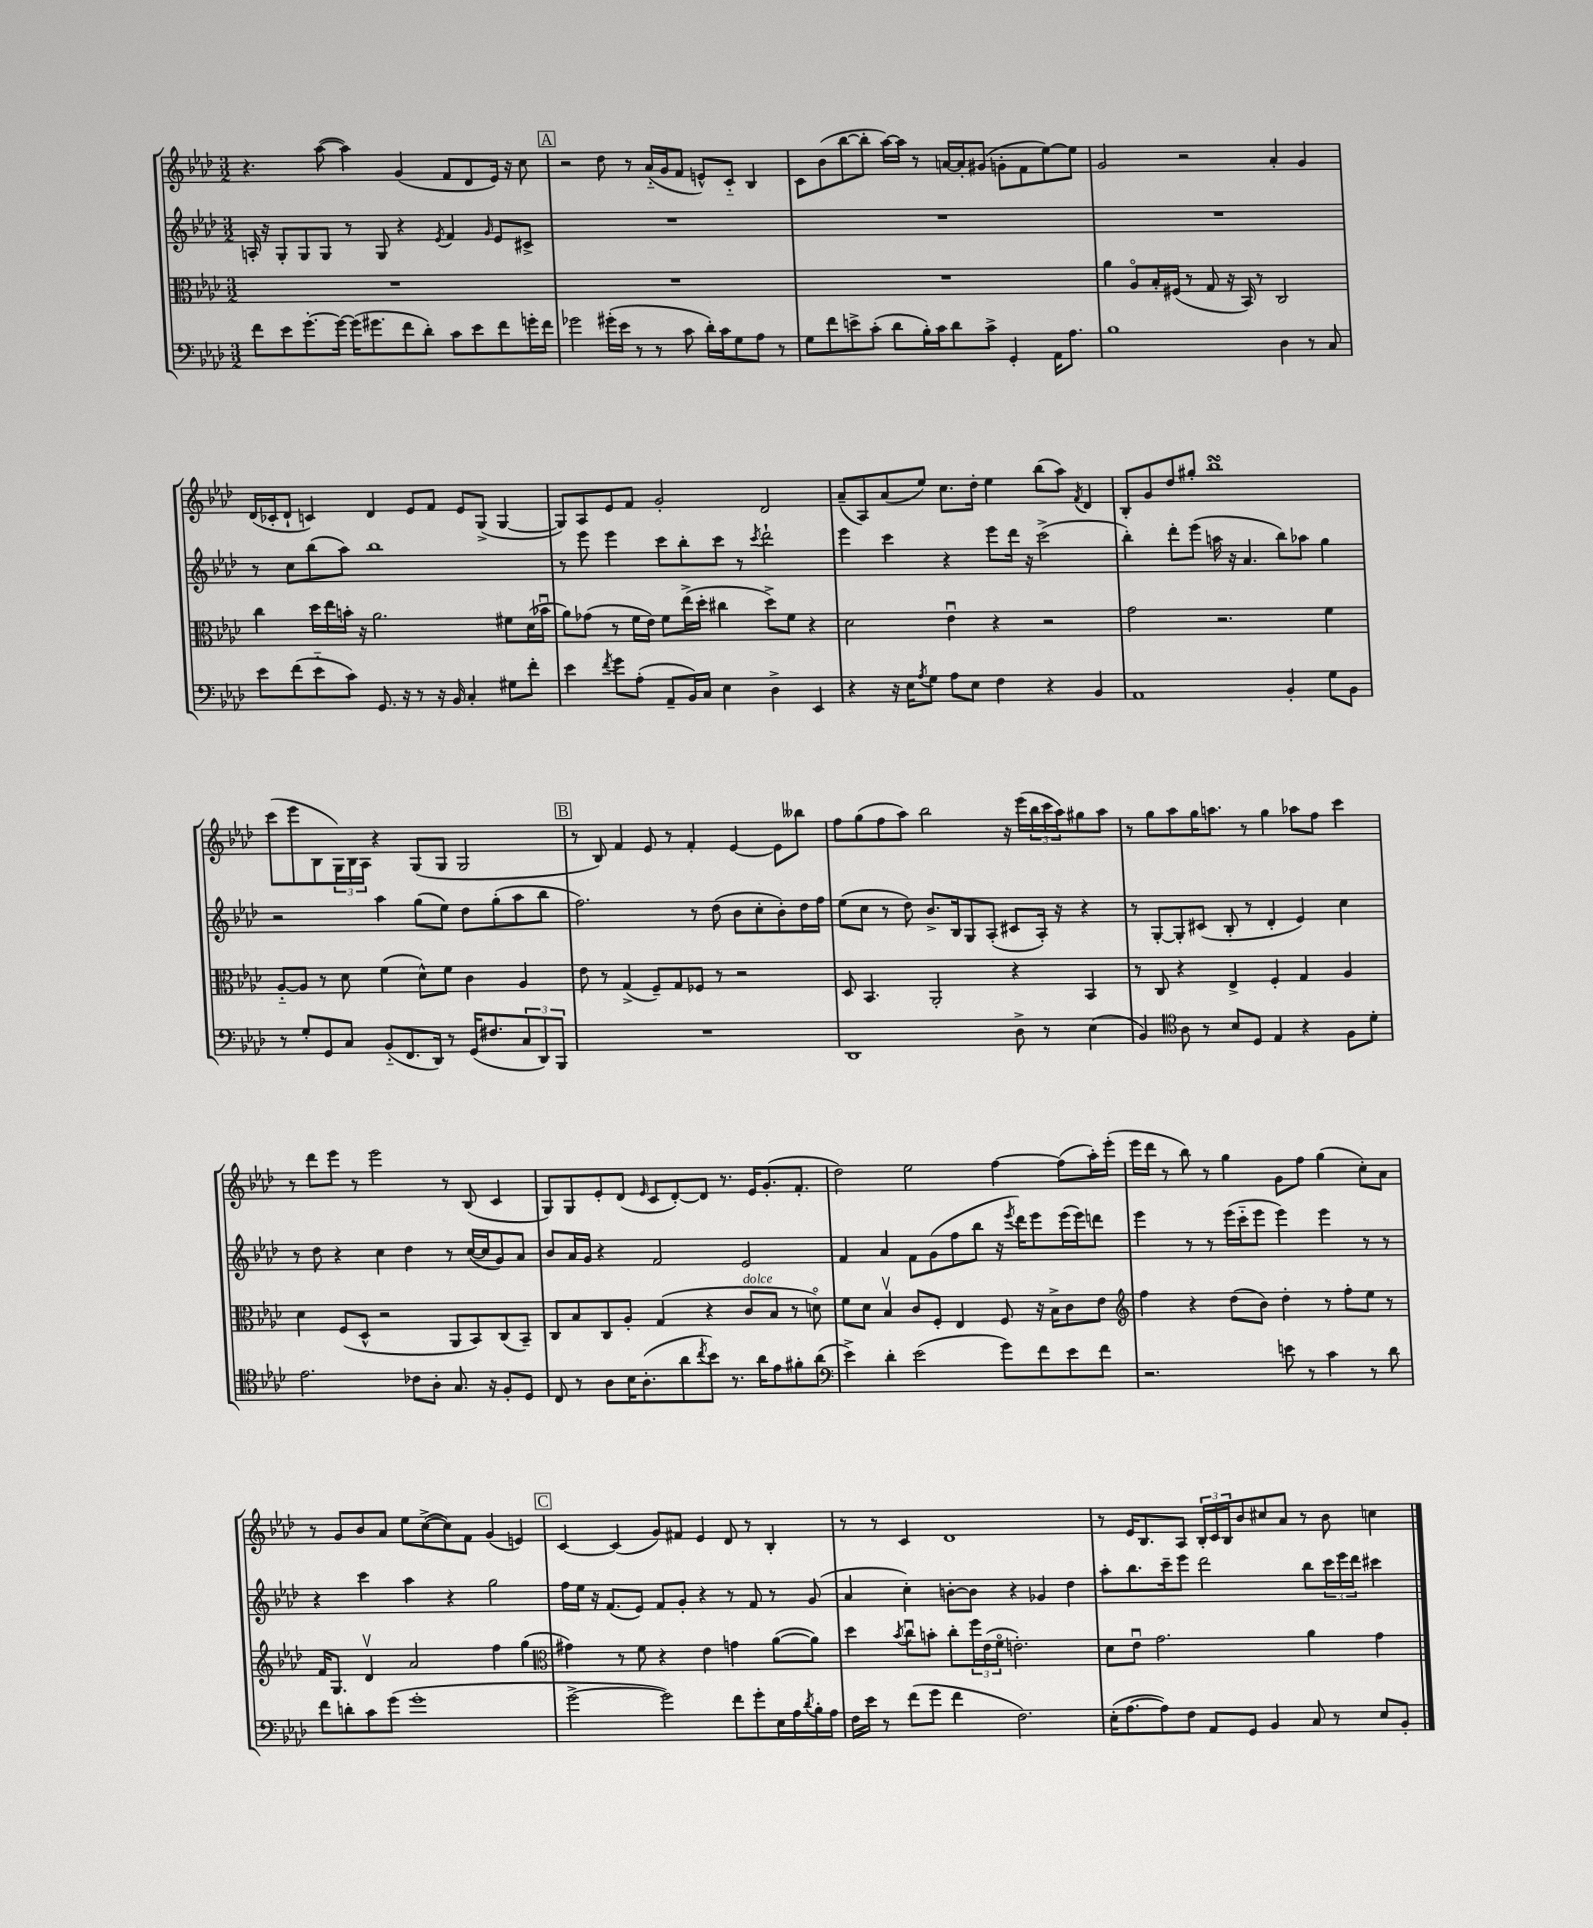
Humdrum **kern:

**kern	**kern	**kern	**kern
*staff4	*staff3	*staff2	*staff1
*clefF4	*clefC3	*clefG2	*clefG2
*k[b-e-a-d-]	*k[b-e-a-d-]	*k[b-e-a-d-]	*k[b-e-a-d-]
*M3/2	*M3/2	*M3/2	*M3/2
8f\L	1.r	16A'/	4.r
.	.	16r	.
8e-\	.	8G'/L	.
[8.g'\	.	8G/	.
.	.	8G/J	([8aa-\
16g\_Jk	.	.	.
(16g\]LK	.	8r	4aa-\])
8.g#\	.	.	.
.	.	8G/	.
8f\	.	4r	(4g/
8d-'\J)	.	.	.
.	.	8qe-/	.
8c\L	.	4f/	8f/L
8e-\	.	.	8d-/
.	.	16qqg/	.
8f\	.	8e-/L	16e-/Jk)
.	.	.	16r
16g'\L	.	8c#^/J	8cc\
16f\JJ	.	.	.
=	=	=	=
2g-\	1.r	1.r	2r
(16g#'\LL	.	.	8dd-\
16e-\JJ	.	.	.
8r	.	.	8r
8r	.	.	(16a-'~/LL
.	.	.	16g/J
8c\	.	.	8f/J
16d-'\LL)	.	.	8e^^/L)
16c\J	.	.	.
8G\	.	.	8c'~/J
8A-\J	.	.	4B-/
8r	.	.	.
=	=	=	=
8G\L	1.r	1.r	8c\L
8f\	.	.	(8b-\
8e^\	.	.	[8bb-\
(8c'\J	.	.	8bb-'\]J
8d-\L	.	.	[16aa-\LL)
.	.	.	16aa-\]JJ
16B-'\L)	.	.	8r
16c\J	.	.	.
8d-\	.	.	[16a/LL
.	.	.	16a'/]J
8c^\J	.	.	(8g#/J
4GG'/	.	.	8g'\L
.	.	.	8f\
16AA-\LK	.	.	[8ee-\)
8.A-\J	.	.	.
.	.	.	8ee-\]J
=	=	=	=
1B-	4a-\	1.r	2g/
.	8A-o/L	.	.
.	16B-'/L	.	.
.	(16F#/JJ	.	.
.	8r	.	2r
.	8G/	.	.
.	16r	.	.
.	16BB-/)	.	.
.	8r	.	.
4D-\	2C/	.	4a-'/
8r	.	.	4g/
8C/	.	.	.
=	=	=	=
8e-\L	4cc\	8r	(16d-/LL
.	.	.	16c-'/J
(8f\	.	8cc\L	8d-`/J
8e-'~\	16dd-\LL	(8bb-\	4c/)
.	16ee-\	.	.
8c\J)	16b'\JJ	8aa-\J)	.
.	16r	.	.
8.GG/	2.a-\	1bb-	4d-/
16r	.	.	.
8r	.	.	8e-/L
16r	.	.	8f/J
16BB-/	.	.	.
4C'/	.	.	8e-/L
.	.	.	(8G^/J
8G#\L	8f#\L	.	[4G/
8f'\J	(16d-\L	.	.
.	16b-u\JJ	.	.
=	=	=	=
4e-\	8a-\L)	8r	8G/]L)
.	(8g-\J	8eee-\	8A-/
8qf/	.	.	.
8g\L	8r	4eee-\	8e-/
(8A-'\J	16f\LL	.	8f/J
.	16e-\JJ)	.	.
8AA-~/L	8f\L	8ccc\L	2g'/
16BB-/L)	(16ee-^\L	8bb-'\	.
16C/JJ	16dd-'\JJ	.	.
4E-\	4cc#\	8ccc\J	.
.	.	8r	.
.	.	8qccc/	.
4D-^\	8dd-^\L)	2ddd-`\	2d-/
.	8f\J	.	.
4EE-/	4r	.	.
=	=	=	=
4r	2d-\	4eee-\	(8a-~/L
.	.	.	8A-/)
16r	.	4ccc\	(8a-/
16E-\LK	.	.	.
8qA-/	.	.	.
8G\J	.	.	8ee-/J)
8A-\L	4e-u\	4r	8.cc\L
8E-\J	.	.	.
.	.	.	16dd-'\Jk
4F\	4r	8eee-\L	4ee-\
.	.	16ddd-\Jk	.
.	.	16r	.
4r	2r	(2ccc^\	(8bb-\L
.	.	.	8aa-\J)
.	.	.	8qf/
4BB-/	.	.	4d-/
=	=	=	=
1AA-	2g\	4bb-'\)	8B-'/L
.	.	.	8g/
.	.	8ddd-'\L	8dd-/
.	.	(8eee-\J	8gg#'/J
.	2.r	16aa\	1bb-
.	.	16r	.
.	.	4.a-/	.
4BB-'/	.	8bb-\L)	.
.	.	8aa-\J	.
8G\L	4f\	4gg\	.
8BB-\J	.	.	.
=	=	=	=
8r	[8A-'~/L	2r	(8ccc\L
8G'/L	8A-/]J	.	8eee-\
8GG/	8r	.	8B-\
8C/J	8d-\	.	24G\L)
.	.	.	24B-\
.	.	.	24A-\JJ
(8BB-'~/L	(4f\	4aa-\	4r
8.FF/	.	.	.
.	8d-^^\L)	(8gg\L	(8G/L
16DD-/Jk)	.	.	.
8r	8f\J	8ee-\J)	8G/J
(16GG/LK	4c\	8dd-\L	2G/
8.F#/	.	.	.
.	.	(8gg'\	.
12C/	4A-/	8aa-\	.
12DD-/)	.	.	.
.	.	8bb-\J	.
12BBB-/J	.	.	.
=	=	=	=
1.r	8e-\	2.ff\)	8r
.	8r	.	8B-/)
.	(4G^/	.	4f/
.	8F~/L)	.	8e-/
.	8G/	.	8r
.	8F-/J	8r	4f'/
.	8r	(8dd-\	.
.	2r	8b-\L	[4e-/
.	.	8cc'\	.
.	.	8b-'\)	8e-\]L
.	.	16dd-\L	8bb--\J
.	.	16ff\JJ	.
=	=	=	=
1DD-	8D-/	(8ee-\L	8ff\L
.	4.BB-/	8cc\J	(8gg\
.	.	8r	8ff\
.	.	8dd-\)	8aa-\J)
.	2AA-'/	8.b-^/L	2bb-\
.	.	16B-/k	.
.	.	8G/	.
.	.	(8A-'/J	.
8D-^\	4r	8c#/L	16r
.	.	.	(16eee-\LL
8r	.	16A-'/Jk)	24bb-\
.	.	.	24ccc\
.	.	16r	.
.	.	.	24aa-\J)
(4E-\	4BB-/	4r	8gg#\
.	.	.	8aa-\J
=	=	=	=
4BB-/)	8r	8r	8r
.	8C/	[8G'/L	8gg\L
*clefC4	*	*	*
8A-\	4r	8G'/]	8aa-\
8r	.	(8c#/J	16gg\K
.	.	.	8.aa\J
8B-/L	4E-^/	8B-'/	.
8D-/J	.	8r	8r
4E-/	4F'/	4d-'/	4gg\
4r	4G/	4e-/)	8aa-\L
.	.	.	8ff\J
8F\L	4A-/	4cc\	4ccc\
8d-'\J	.	.	.
=	=	=	=
2.e-\	4d-\	8r	8r
.	.	8dd-\	8ddd-\L
.	(8F/L	4r	8eee-\J
.	8D-^^/J	.	8r
.	2r	4cc\	2eee-\
8c-\L	.	4dd-\	.
8A-'\J	.	.	.
8.G/	8AA-/L	8r	8r
.	8BB-/)	([16cc/LL	(8B-/
16r	.	16cc/]J	.
8F'/L	(8C/	8g/)	4c/
8D-/J	8BB-~/J)	8a-/J	.
=	=	=	=
8C/	8C/L	8b-/L	8G/L)
8r	8B-/	16a-/L	8G/
.	.	16g/JJ	.
8A-\L	8C/	4r	8e-'/
16B-\K	8A-'/J	.	(8d-/J
(8.A-'\	.	.	.
.	.	.	16qqe-/
.	(4G/	2f/	8c/L
8a-\	.	.	[8d-'/)
8qcc/	.	.	.
8b-\J)	4r	.	8d-/]J
8.r	.	.	8.r
.	8c/L	2e-/	.
16a-\LK	.	.	16e-/LK
8e-\	8B-/J	.	(8.g'/
8f#'\	8r	.	.
.	.	.	8.f'/J
(8a-\J	8do\)	.	.
=	=	=	=
*clefF4	*	*	*
4e-^\)	8f\L	4f/	2dd-\)
.	8d-\J	.	.
4d-'\	4B-v/	4a-/	.
(2e-\	8c/L	8f\L	2ee-\
.	8F'/J	(8g\	.
.	4E-/	8ff\	.
.	.	8bb-\J	.
8g\L)	8F/	16r	[4ff\
.	.	8qeee-/	.
.	.	16ddd-\LK)	.
8f\	16r	8eee-\	.
.	16B-^\LK	.	.
8e-\	8c\	(16eee-\L	(8ff\]L
.	.	16eee-\J)	.
8f\J	8e-\J	8ddd\J	16aa-'\L)
.	.	.	(16eee-'\JJ
=	=	=	=
*	*clefG2	*	*
2.r	4ff\	4eee-\	16eee-\LL
.	.	.	16ddd-\JJ
.	.	.	8r
.	4r	8r	8bb-\)
.	.	8r	8r
.	(8dd-\L	(16eee-\LL	4gg\
.	.	16ccc'~\J	.
.	8b-\J)	8eee-\J	.
8e\	4dd-'\	4eee-\)	8g\L
8r	.	.	8ff\J
4c\	8r	4eee-\	(4gg\
.	8ff'\L	.	.
8r	8ee-\J	8r	8cc'\L)
8d-\	8r	8r	8a-\J
=	=	=	=
8f\L	16f/LK	4r	8r
.	8.G/J	.	.
8d'\	.	.	8g/L
8c\	4d-v/	4ccc\	8b-/
(8g\J	.	.	8a-/J
1g'	2a-/	4aa-\	8ee-\L
.	.	.	([8cc^\
.	.	4r	8cc\])
.	.	.	8f\J
.	4ff\	2gg\	(4g/
.	(4gg\	.	4e/)
=	=	=	=
*	*clefC3	*	*
[2g^\	4g#\)	16ff\LL	[4c/
.	.	16ee-\JJ	.
.	.	16r	.
.	.	(8.f/L	.
.	8r	.	(4c/]
.	8f\	8e-/J)	.
2g\])	4r	8f/L	8g/L)
.	.	8g'/J	8f#/J
.	4e-\	4r	4e-/
8f\L	4g\	8r	8d-/
8g'\	.	8f/	8r
16E-\L	([8a-\L	8r	4B-'/
16A-\	.	.	.
8qd-/	.	.	.
16B-'\	8a-\]J)	(8g/	.
16A-\JJ	.	.	.
=	=	=	=
16F\LL	4dd-\	4a-/	8r
16e-\JJ	.	.	.
8r	.	.	8r
.	8qb-/	.	.
(8f\L	8ccu\L	4cc'\)	4c/
8g\J	8b'\J	.	.
4f\	8cc'\L	[8b'\L	1d-
.	24ff\L	8b\]J	.
.	(24e-\	.	.
.	24fo\JJ	.	.
2.F\)	2.e'\)	4r	.
.	.	4g-/	.
.	.	4dd-\	.
=	=	=	=
(16E-'\LK	8d-\L	8aa-'\L	8r
[8.A-\	.	.	.
.	8e-u\J	8.bb-\	16e-/LK
.	.	.	8.B-/
8A-\])	2.g\	.	.
.	.	16ccc~\k	.
8F\J	.	8eee-\J	8A-/J
8AA-/L	.	2ddd-\	24B-'/LL
.	.	.	24c/
.	.	.	24B-/J
8GG/J	.	.	8b-/
4BB-/	.	.	8cc#/
.	.	.	8a-/J
8C/	4a-\	8bb-\L	8r
8r	.	24ccc\L	8b-\
.	.	24eee-\	.
.	.	24ddd-\JJ	.
8E-/L	4g\	4ccc#\	4cc\
8BB-'/J	.	.	.
==	==	==	==
*-	*-	*-	*-
